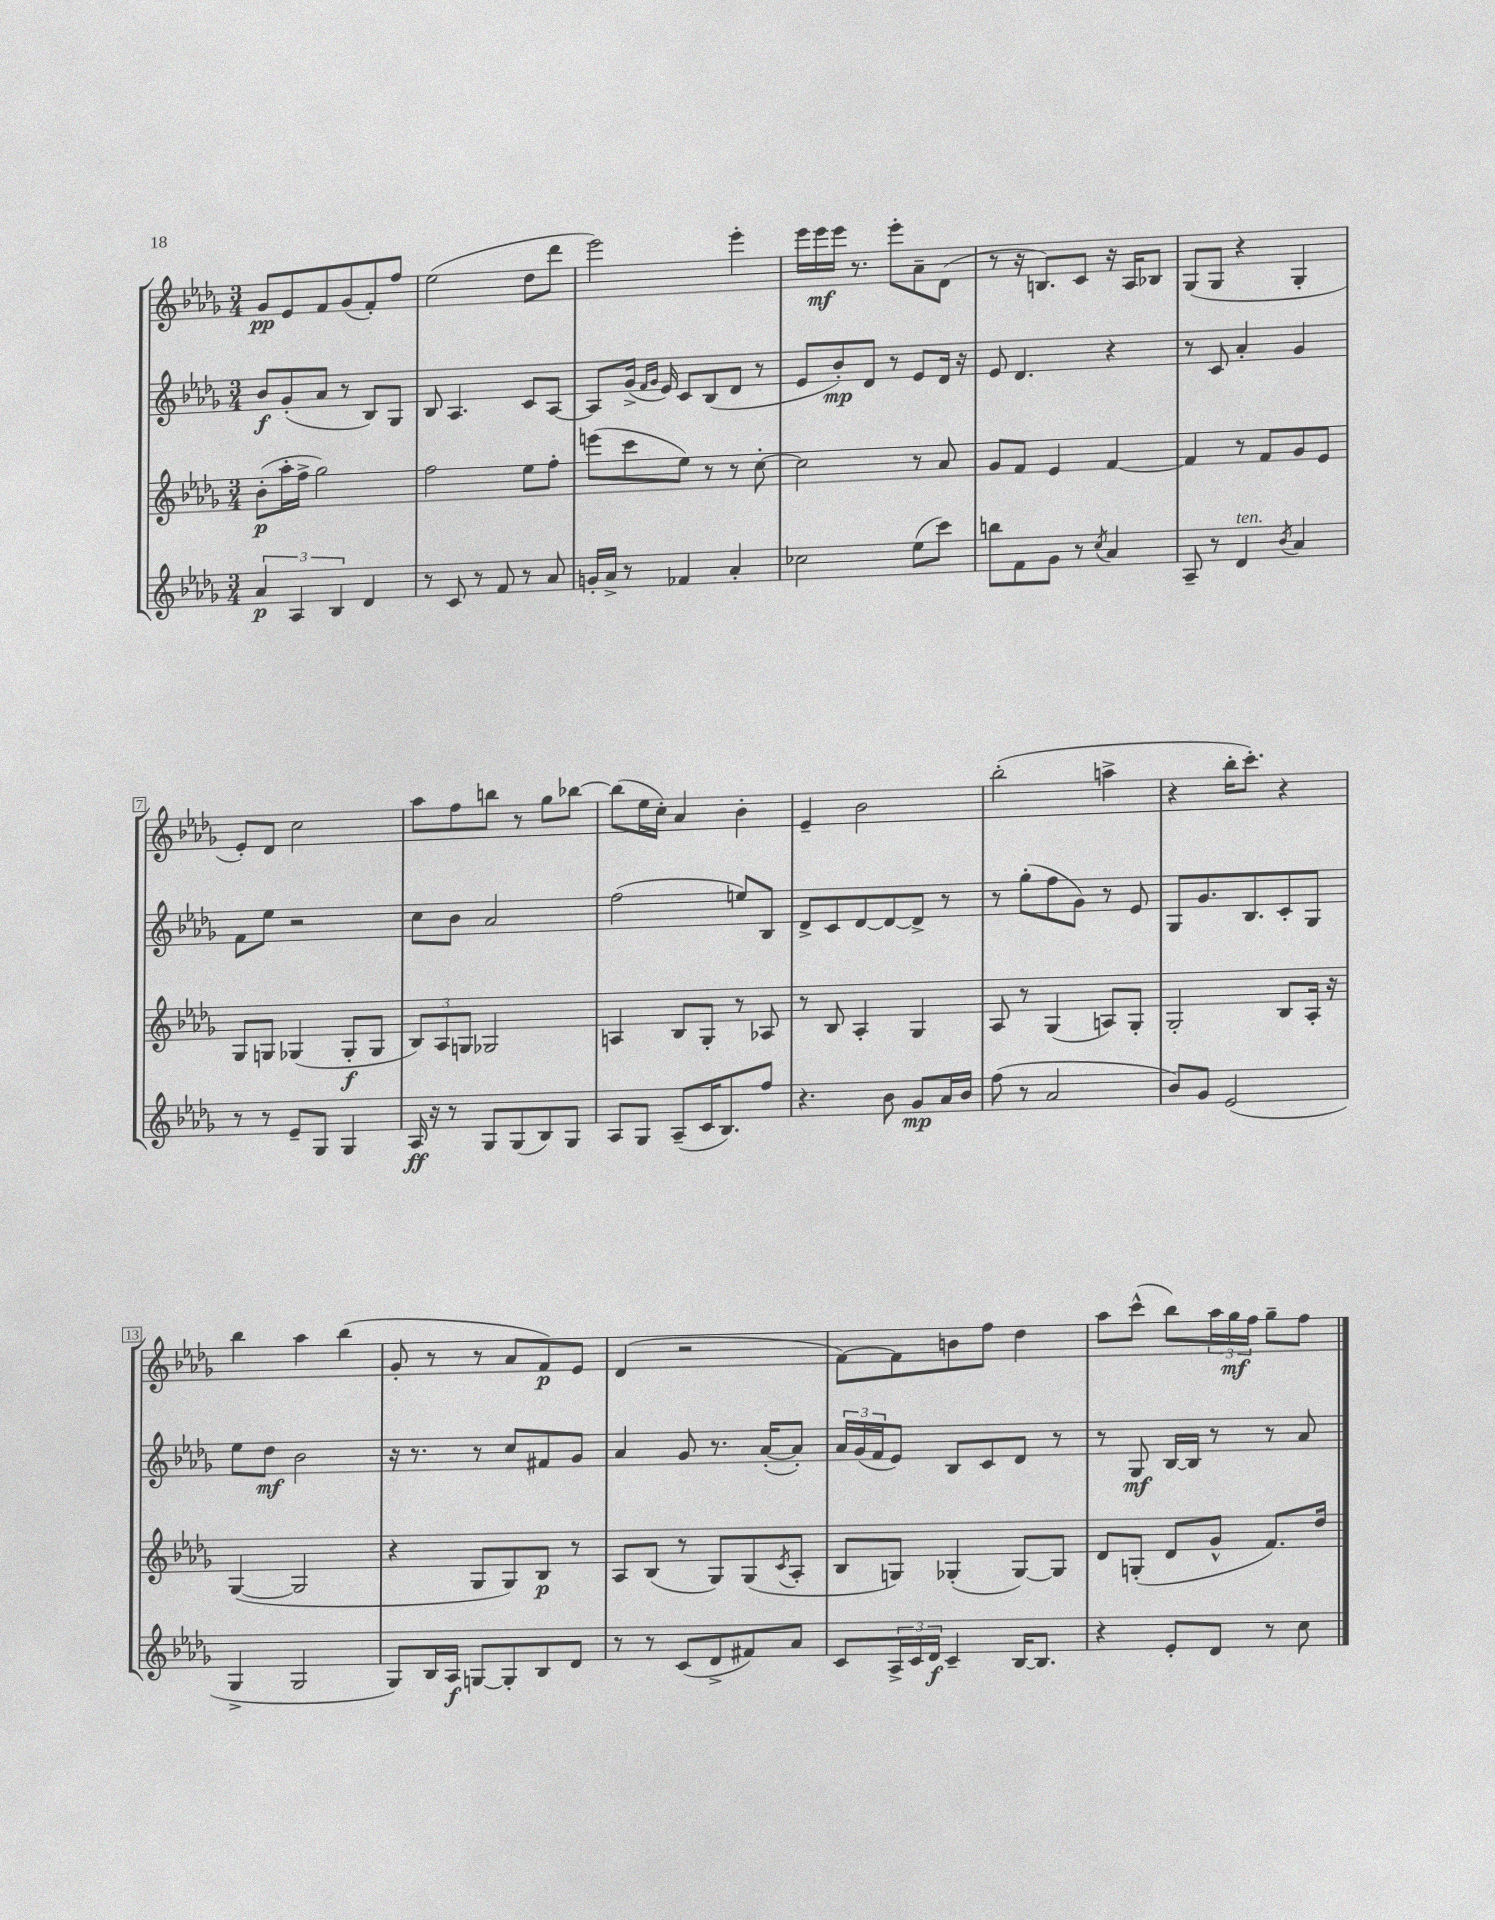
<<
\new StaffGroup <<
\new Staff = "s0" {
    \clef treble \key des \major \numericTimeSignature \time 3/4
    ges'8\pp ees'8 f'8 ges'8( f'8-.) f''8 |
    ees''2( des''8 des'''8 |
    ees'''2) ees'''4-. |
    ees'''16 ees'''16\mf ees'''16 r8. ees'''8-. aes'8-- des'8( |
    r8 r16 b8.) c'8 r16 aes16 bes8 |
    ges8( ges8 r4 ges4-. |
    ees'8-.) des'8 c''2 |
    aes''8 f''8 b''8 r8 ges''8 bes''8~ |
    bes''8( ees''16 c''16-.) aes'4 bes'4-. |
    ees'4-- bes'2 |
    bes''2-.( a''4-> |
    r4 bes''16-. c'''8.-.) r4 |
    bes''4 aes''4 bes''4( |
    ges'8-. r8 r8 aes'8 f'8\p) ees'8 |
    des'4( r2 |
    f'8~) f'8 b'8 f''8 des''4 |
    aes''8 c'''8-^( bes''8) \tuplet 3/2 { aes''16 ges''16\mf f''16 } ges''8-- f''8 \bar "|." |
}
\new Staff = "s1" {
    \clef treble \key des \major \numericTimeSignature \time 3/4
    bes'8\f ges'8-.( aes'8 r8 bes8) ges8 |
    bes8 aes4. c'8 aes8~ |
    aes8 ges'16->( \grace { f'16 ges'16 } ees'16) c'8 bes8( des'8 r8 |
    ees'8 bes'8-.\mp) des'8 r8 ees'8 des'16 r16 |
    ees'8 des'4. r4 |
    r8 c'8 aes'4-. ges'4 |
    f'8 ees''8 r2 |
    c''8 bes'8 aes'2 |
    f''2( e''8) bes8 |
    des'8-> c'8 des'8~ des'8~ des'8-> r8 |
    r8 ges''8-.( f''8 ges'8) r8 ees'8 |
    ges8 ges'8. bes8. c'8-. ges8 |
    ees''8 des''8\mf bes'2 |
    r16 r8. r8 c''8 fis'8 ges'8 |
    aes'4 ges'8 r8. aes'16~-.( aes'8-.) |
    \tuplet 3/2 { aes'16 ges'16( f'16 } ees'8) bes8 c'8 des'8 r8 |
    r8 ges8\mf bes16~ bes16 r8 r8 aes'8 \bar "|." |
}
\new Staff = "s2" {
    \clef treble \key des \major \numericTimeSignature \time 3/4
    bes'8-.\p( aes''16-. f''16-> ges''2) |
    f''2 ees''8 f''8-. |
    e'''8( c'''8 ees''8) r8 r8 c''8~-. |
    c''2 r8 aes'8 |
    ges'8 f'8 ees'4 f'4~ |
    f'4 r8 f'8 ges'8 ees'8 |
    ges8 g8 ges4( ges8-.\f ges8 |
    \tuplet 3/2 { bes8) aes8 g8 } ges2 |
    a4 bes8 ges8-. r8 aes8 |
    r8 bes8 aes4-. ges4 |
    aes8 r8 ges4( a8) ges8-. |
    ges2-. bes8 aes16-. r16 |
    ges4~( ges2 |
    r4 ges8 ges8) bes8\p r8 |
    aes8 bes8( r8 ges8) ges8( \acciaccatura { c'8 } aes8-. |
    bes8 g8) ges4-.( ges8~) ges8 |
    des'8 g8-.( des'8 ges'8-^ f'8.) des''16 \bar "|." |
}
\new Staff = "s3" {
    \clef treble \key des \major \numericTimeSignature \time 3/4
    \tuplet 3/2 { aes'4\p aes4 bes4 } des'4 |
    r8 c'8 r8 f'8 r8 aes'8 |
    g'16-. aes'16-> r8 fes'4 aes'4-. |
    ces''2 ees''8( c'''8) |
    b''8 f'8 ges'8 r8 \acciaccatura { c''8 } aes'4 |
    aes8-- r8 des'4^\markup { \italic "ten." } \acciaccatura { bes'8 } aes'4 |
    r8 r8 ees'8-- ges8 ges4 |
    aes16\ff r16 r8 ges8 ges8( bes8) ges8 |
    aes8 ges8 aes8--( c'16 bes8.) f''8 |
    r4. bes'8 ges'8\mp aes'16 bes'16 |
    f''8( r8 aes'2 |
    bes'8) ges'8 ees'2( |
    ges4-> ges2 |
    ges8) bes16 aes16\f g8~ g8-. bes8 des'8 |
    r8 r8 c'8( des'8-> fis'8) aes'8 |
    c'8 \tuplet 3/2 { aes16-> c'16 des'16\f } c'4-- bes16~ bes8. |
    r4 ees'8-. des'8 r8 c''8 \bar "|." |
}
>>
>>
\layout { \context { \Score \override BarNumber.stencil = #(make-stencil-boxer 0.1 0.3 ly:text-interface::print) } }
